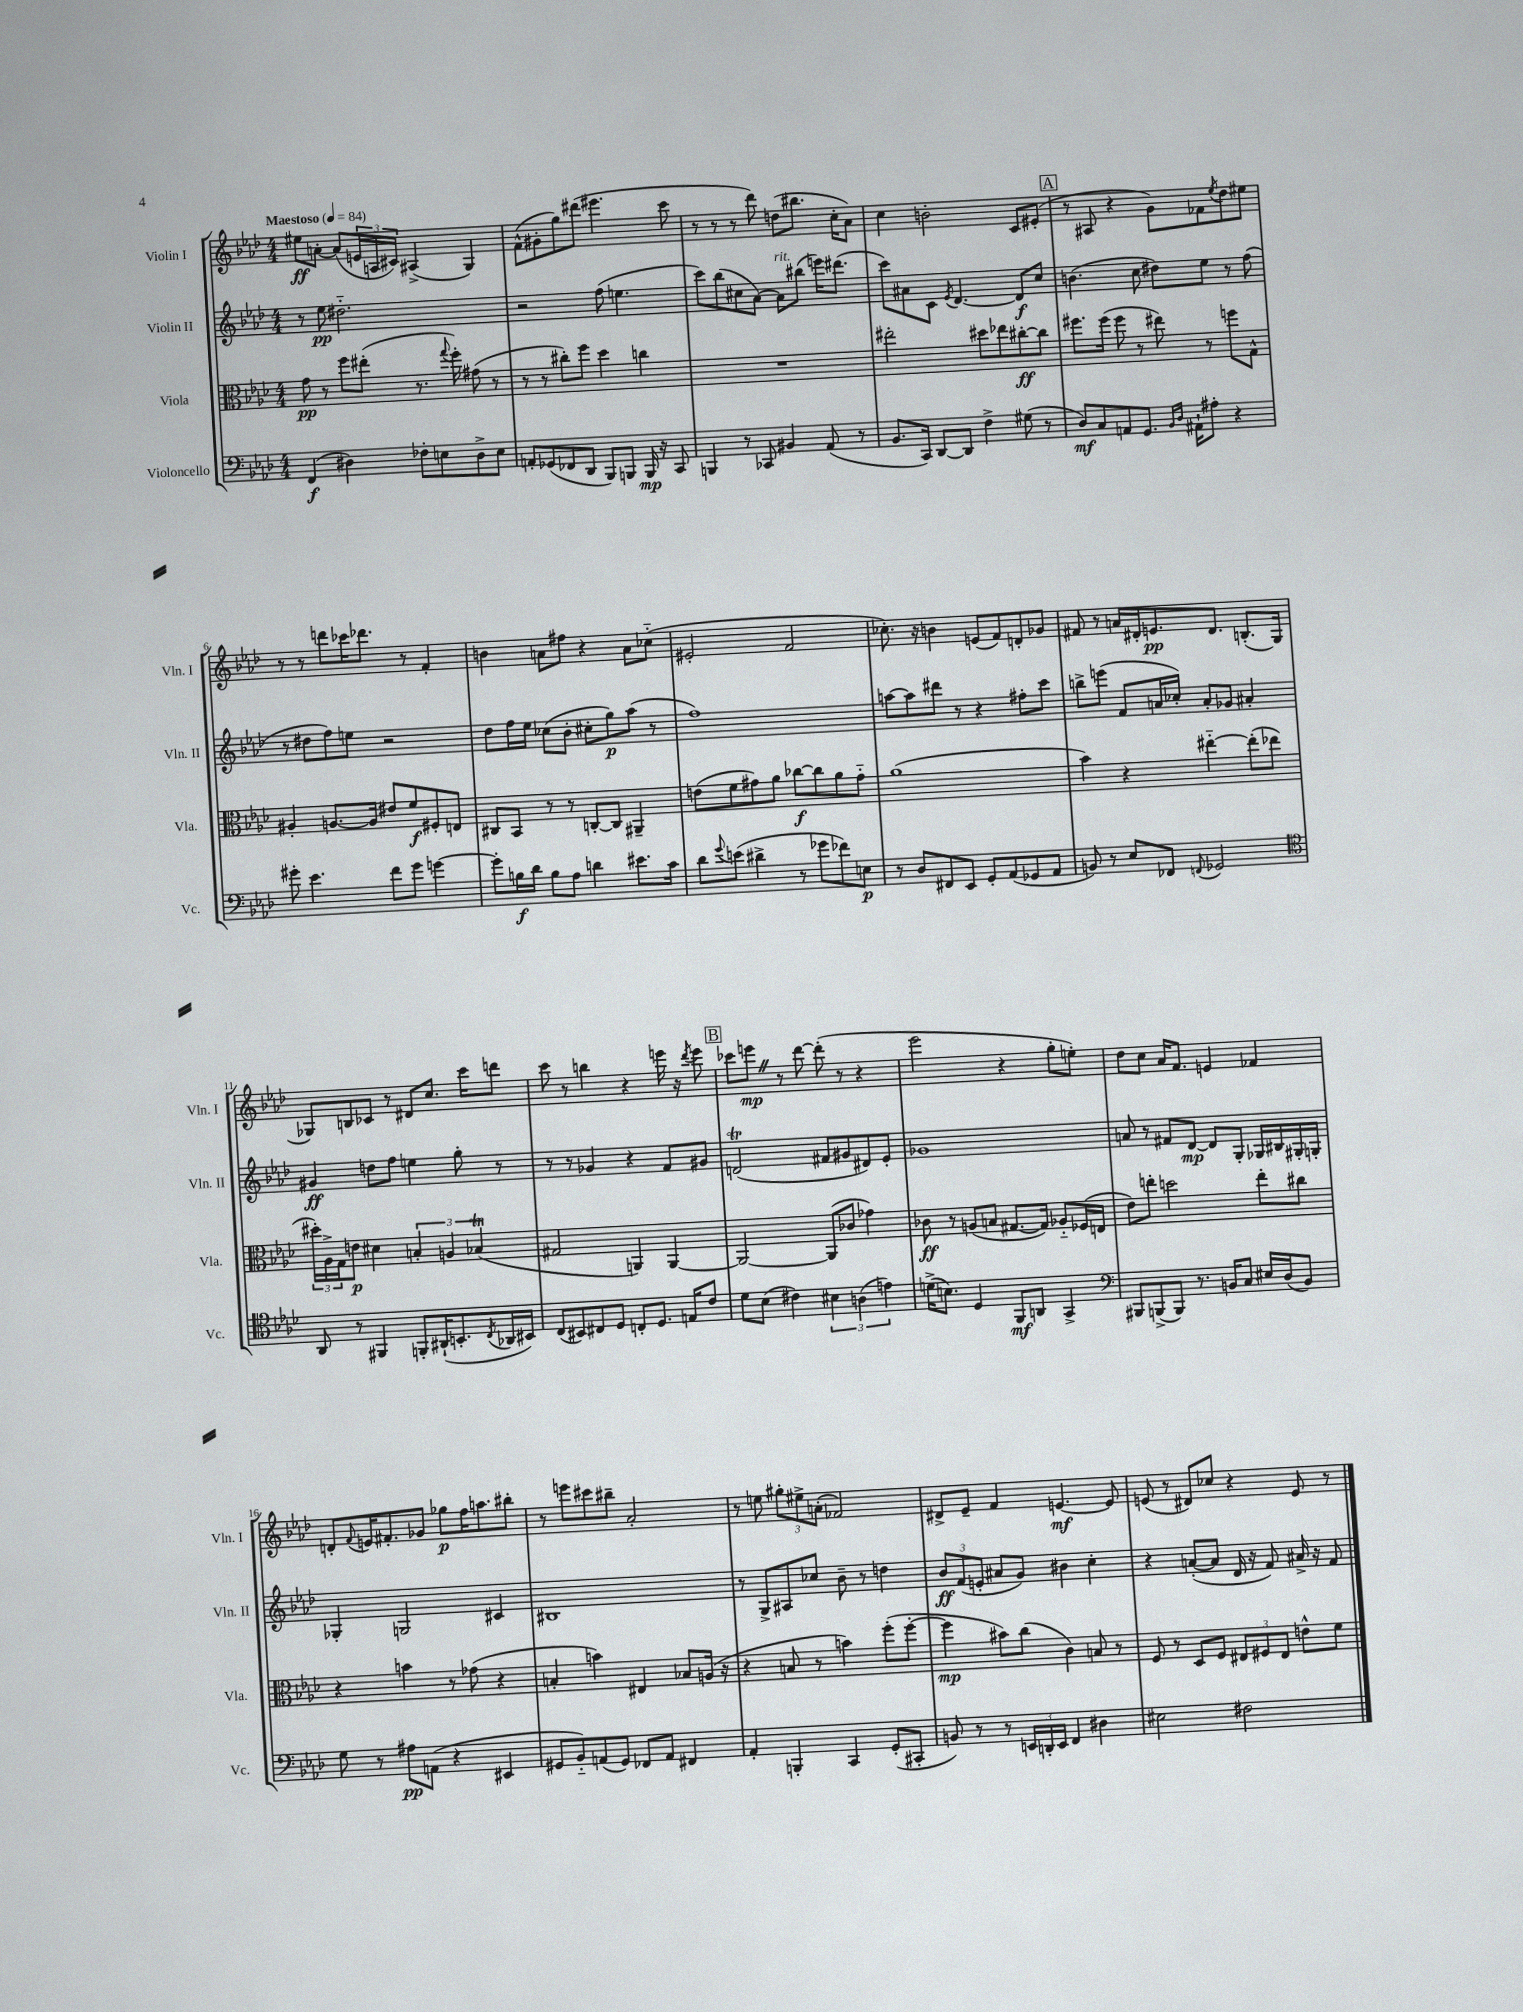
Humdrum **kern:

**kern	**dynam	**kern	**dynam	**kern	**dynam	**kern	**dynam
*part4	*part4	*part3	*part3	*part2	*part2	*part1	*part1
*staff4	*staff4	*staff3	*staff3	*staff2	*staff2	*staff1	*staff1
*I"Violoncello	*	*I"Viola	*	*I"Violin II	*	*I"Violin I	*
*I'Vc.	*	*I'Vla.	*	*I'Vln. II	*	*I'Vln. I	*
*clefF4	*	*clefC3	*	*clefG2	*	*clefG2	*
*k[b-e-a-d-]	*	*k[b-e-a-d-]	*	*k[b-e-a-d-]	*	*k[b-e-a-d-]	*
*M4/4	*	*M4/4	*	*M4/4	*	*M4/4	*
*MM84	*	*MM84	*	*MM84	*	*MM84	*
=1	=1	=1	=1	=1	=1	=1	=1
!	!	!	!	!	!	!LO:TX:a:B:t=Maestoso	!
(4FF/	f	8g\	pp	8r	.	8ee#X\L	ff
.	.	8r	.	8ee-\	pp	[8an'\J	.
4D#X\)	.	8ff\L	.	2.dd#X\	.	(8a/L]	.
.	.	(8ee#X'\J	.	.	.	24en/L	.
.	.	.	.	.	.	24An/	.
.	.	.	.	.	.	24c#X/JJ)	.
8F-X'\L	.	8.r	.	.	.	(4A#X^/	.
8En\	.	.	.	.	.	.	.
.	.	8qqgg/	.	.	.	.	.
.	.	16ff'\)	.	.	.	.	.
8D#^\	.	(8g#X\	.	.	.	4G/)	.
8E\J	.	8r	.	.	.	.	.
=2	=2	=2	=2	=2	=2	=2	=2
8AAn'/L	.	8r	.	2r	.	(8f^^\L	.
(8GG-X/	.	8r	.	.	.	8g#X'\	.
8FF-X/	.	8cc#X'\L)	.	.	.	8gg\)	.
8DD-/J	.	8ff\J	.	.	.	(8ddd#X\J	.
8BBB-/L)	.	4dd-\	.	(8ff\	.	4.eee#X\	.
8BBBn/J	.	.	.	4.een\	.	.	.
16BBB/	mp	4ccn\	.	.	.	.	.
16r	.	.	.	.	.	.	.
8CC/	.	.	.	.	.	8ccc\	.
=3	=3	=3	=3	=3	=3	=3	=3
4BBBn/	.	1r	.	8ccc\L)	.	8r	.
.	.	.	.	(8bb-\	.	8r	.
8r	.	.	.	8cc#X\	.	8r	.
8CC-X/	.	.	.	[8a-\J)	.	8ddd-\)	.
!	!	!	!	!LO:TX:a:i:t=rit.	!	!	!
4BB#X/	.	.	.	8a-\L]	.	(8ddn\L	.
.	.	.	.	(8bb#X\J	.	8.bb#X\J	.
(8AA-/	.	.	.	16eeen\KL)	.	.	.
.	.	.	.	(8.ddd#X\J	.	16cc'\KL	.
8r	.	.	.	.	.	8a-\J)	.
=4	=4	=4	=4	=4	=4	=4	=4
8.BB-/L	.	2ee#X'\	.	8ccc\L)	.	4cc\	.
.	.	.	.	8a#X\	.	.	.
16CC/Jk)	.	.	.	.	.	.	.
[8DD-/L	.	.	.	8c\J	.	2bn'\	.
.	.	.	.	8qe-/	.	.	.
8DD-/J]	.	.	.	[4.d-/	.	.	.
4F^\	.	8dd#X\L	.	.	.	.	.
.	.	8ee-X\	.	.	.	.	.
(8G#X\	.	[8cc#X'\	ff	8d-/L]	f	8c/L	.
8r	.	8cc#\J]	.	8cc/J	.	(8e#X'/J	.
!!LO:REH:place=s1:t=A
=5	=5	=5	=5	=5	=5	=5	=5
8D-/L)	mf	8.ff#X\L	.	(4.bn\	.	8r	.
8C/	.	.	.	.	.	8A#X/	.
.	.	(16ff#\Jk	.	.	.	.	.
8AAn/	.	8ff#\	.	.	.	4r	.
8.GG/J	.	8r	.	8cc\	.	.	.
.	.	8ee#X\)	.	8dd#X\L)	.	8g\L)	.
16qqBB-/LL	.	.	.	.	.	.	.
16qqD-/JJ	.	.	.	.	.	.	.
16AA#X`\KL	.	.	.	.	.	.	.
8A#X'\J	.	8r	.	8ee-\J	.	8f-X\	.
.	.	.	.	.	.	8qee-/	.
4r	.	8ffn\L	.	8r	.	8dd-\	.
.	.	8G^^\J	.	(8ff\	.	8ee#X\J	.
!!LO:LB:g=z
=6	=6	=6	=6	=6	=6	=6	=6
8g#X'\	.	4A#X'/	.	8r	.	8r	.
4.e-\	.	.	.	8dd#X\L	.	8r	.
.	.	[8.An/L	.	8ff\)	.	8dddn\L	.
.	.	.	.	8een\J	.	16ccc-X\K	.
.	.	16A/Jk]	.	.	.	8.ddd-X\J	.
8f\L	.	8e#X/L	.	2r	.	.	.
8g#\J	.	8f/	f	.	.	8r	.
[4gn\	.	8F#X'/	.	.	.	4f'/	.
.	.	8En/J	.	.	.	.	.
=7	=7	=7	=7	=7	=7	=7	=7
8g'\L]	.	8C#X/L	.	8dd-\L	.	4bn\	.
16Bn\L	f	8BB-/J	.	16ff\L	.	.	.
16d-\JJ	.	.	.	16ee-\JJ	.	.	.
8B\L	.	8r	.	(8cc-X\L	.	8an\L	.
8A-\J	.	8r	.	8b-'\J	.	8ff#X\J	.
4dn\	.	[8Cn'/L	.	8cc#X'\L	.	4r	.
.	.	8C/J]	.	8gg\)	p	.	.
8.e#X\L	.	4AA#X~/	.	(8aa-\J	.	8a\L	.
.	.	.	.	8r	.	(8cc-X\J	.
16c\Jk	.	.	.	.	.	.	.
=8	=8	=8	=8	=8	=8	=8	=8
8d-\L	.	(8en\L	.	1ff)	.	2e#X'/	.
8qqg/	.	.	.	.	.	.	.
(8en\J	.	8f\	.	.	.	.	.
4d#X^\	.	8g#X\)	.	.	.	.	.
.	.	8a-\J	.	.	.	.	.
8r	.	[8cc-X\L	f	.	.	2f/	.
8g-X\L	.	8cc-\]	.	.	.	.	.
8f-X\)	.	8a-\	.	.	.	.	.
8En\J	p	8g#\J	.	.	.	.	.
=9	=9	=9	=9	=9	=9	=9	=9
8r	.	(1a-	.	[8aan\L	.	8.cc-X'\)	.
8D-/L	.	.	.	8aa\]	.	.	.
.	.	.	.	.	.	16r	.
8FF#X/	.	.	.	8ddd#X\J	.	4bn\	.
8EE-/J	.	.	.	8r	.	.	.
8GG'/L	.	.	.	4r	.	(8en/L	.
(8AA-/	.	.	.	.	.	8f/)	.
8GG-X/	.	.	.	8ff#X'\L	.	8dn'/	.
8AA-/J	.	.	.	8ccc\J	.	8g-X/J	.
=10	=10	=10	=10	=10	=10	=10	=10
8BBn/)	.	4b-\)	.	8bbn^\L	.	8f#X/	.
8r	.	.	.	(8eeen\J	.	8r	.
8E-/L	.	4r	.	8f/L	.	16an/LL	.
.	.	.	.	.	.	16d#X'/J	.
8FF-X/J	.	.	.	16an/L	.	8.en/	pp
.	.	.	.	16cc-X'/JJ)	.	.	.
8qqFFn/	.	.	.	.	.	.	.
2GG-X/	.	[4ee#X\	.	8a'/L	.	.	.
.	.	.	.	.	.	8.d#/J	.
.	.	.	.	8g-X/J	.	.	.
.	.	(8ee#'\L]	.	4a#X'/	.	(8.Bn'/L	.
.	.	8ee-X\J	.	.	.	.	.
.	.	.	.	.	.	16G/Jk	.
!!LO:LB:g=z
=11	=11	=11	=11	=11	=11	=11	=11
*clefC4	*	*	*	*	*	*	*
8AA-/	.	24dd#X'\LL)	.	4g#X/	ff	8G-X/L)	.
.	.	24A-^\	.	.	.	.	.
.	.	24G\J	.	.	.	.	.
8r	.	8en\J	p	.	.	8Bn/	.
4FF#X/	.	4d#X\	.	8ddn\L	.	8c-X/J	.
.	.	.	.	8ff\J	.	8r	.
8FFn'/L	.	6Bn'/	.	4een\	.	8d#X/L	.
(16AA#X`/K	.	.	.	.	.	8.cc/J	.
.	.	6An/	.	.	.	.	.
8.BBn'/	.	.	.	.	.	.	.
.	.	.	.	8gg'\	.	.	.
.	.	.	.	.	.	16ccc\KL	.
.	.	(6B-XT/	.	.	.	.	.
8qC/	.	.	.	.	.	.	.
16AA-X/L	.	.	.	8r	.	8dddn\J	.
16BB#X/JJ)	.	.	.	.	.	.	.
=12	=12	=12	=12	=12	=12	=12	=12
(8C/L	.	2G#X/	.	8r	.	8ccc\	.
8BB#X/)	.	.	.	8r	.	8r	.
8C#X/	.	.	.	4g-X/	.	4bbn\	.
8D-/J	.	.	.	.	.	.	.
8Cn'/L	.	4AAn/)	.	4r	.	4r	.
8.D-/J	.	.	.	.	.	.	.
.	.	[4AA/	.	8f/L	.	16eeen\	.
16En/KL	.	.	.	.	.	16r	.
.	.	.	.	.	.	8qddd-/	.
8c/J	.	.	.	8g#X/J	.	8eee\	.
!!LO:REH:place=s1:t=B
=13	=13	=13	=13	=13	=13	=13	=13
8d-\L	.	2AA/_	.	(2dnt/	.	8ccc-X\L	.
(8B-\J	.	.	.	.	.	8eeenZ\J	mp
4c#X\)	.	.	.	.	.	8r	.
.	.	.	.	.	.	[8ddd-\	.
6B#X\	.	(8AA/L]	.	8f#X/L	.	(8ddd-'\]	.
.	.	8c-X/J	.	8g#X/	.	8r	.
(6An\	.	.	.	.	.	.	.
.	.	4g-X\)	.	8d#X/)	.	4r	.
6en\)	.	.	.	.	.	.	.
.	.	.	.	8e-'/J	.	.	.
=14	=14	=14	=14	=14	=14	=14	=14
(16dn^\KL	.	8c-X\	ff	1g-X	.	2eee-\	.
8.Bn\J)	.	.	.	.	.	.	.
.	.	8r	.	.	.	.	.
4D-/	.	(8An/L	.	.	.	.	.
.	.	8Bn/J	.	.	.	.	.
8FF/L	mf	[8.G#X/L	.	.	.	4r	.
8AAn/J	.	.	.	.	.	.	.
.	.	16G#/Jk])	.	.	.	.	.
4GG^/	.	8A-X/L	.	.	.	8gg'\L	.
.	.	(16F-X/L	.	.	.	8een'\J)	.
.	.	16En/JJ	.	.	.	.	.
=15	=15	=15	=15	=15	=15	=15	=15
*clefF4	*	*	*	*	*	*	*
8BBB#X/L	.	8e-\L)	.	8an/	.	8dd-\L	.
(8BBBn^/	.	8een'\J	.	8r	.	8cc\J	.
8BBB/J)	.	2ddn\	.	8f#X/L	.	16a-/KL	.
.	.	.	.	.	.	8.f/J	.
8.r	.	.	.	[8d-/J	mp	.	.
.	.	.	.	8d-/L]	.	4en/	.
16BBn/KL	.	.	.	.	.	.	.
8C/J	.	.	.	8G'/J	.	.	.
16E#X/LL	.	8ee'\L	.	16G-X/LL	.	4f-X/	.
(16D-/J	.	.	.	16B#X/	.	.	.
8BB/J)	.	8cc#X\J	.	16G#X'/	.	.	.
.	.	.	.	16Gn'/JJ	.	.	.
!!LO:LB:g=z
=16	=16	=16	=16	=16	=16	=16	=16
8G\	.	4r	.	4G-X'/	.	8dn'/L	.
.	.	.	.	.	.	8qqf/	.
8r	.	.	.	.	.	16en/K	.
.	.	.	.	.	.	8.f#X'/	.
8A#X\L	pp	4bn\	.	2Gn/	.	.	.
(8AAn\J	.	.	.	.	.	8g-X/J	.
4r	.	8r	.	.	.	8gg-X\L	p
.	.	(8g-X\	.	.	.	16ff\K	.
.	.	.	.	.	.	8.aan\	.
4EE#X/	.	4r	.	4c#X/	.	.	.
.	.	.	.	.	.	8bb#X'\J	.
=17	=17	=17	=17	=17	=17	=17	=17
8GG#X/L	.	4Bn'/	.	1B#X	.	8r	.
8BB-/)	.	.	.	.	.	8eeen\L	.
(8AAn/	.	4bn\)	.	.	.	8ccc#X\	.
8GG#/J)	.	.	.	.	.	8bb#X~\J	.
8FF-X/L	.	4E#X/	.	.	.	2a-'/	.
8AA/J	.	.	.	.	.	.	.
4FF#X/	.	8B-X/L	.	.	.	.	.
.	.	(16An/Jk	.	.	.	.	.
.	.	16r	.	.	.	.	.
=18	=18	=18	=18	=18	=18	=18	=18
4AA-'/	.	4r	.	8r	.	8r	.
.	.	.	.	8G^/L	.	8een\	.
4BBBn'/	.	8Bn/	.	8A#X/	.	12gg#X'\L	.
.	.	.	.	.	.	12ee#X^\	.
.	.	8r	.	8cc-X/J	.	.	.
.	.	.	.	.	.	(12an'\J	.
4CC/	.	4bn\)	.	8b-~\	.	2f-X/)	.
.	.	.	.	8r	.	.	.
(8GG'/L	.	(8ff'\L	.	4ddn\	.	.	.
8CC#X'/J	.	[8ff'\J	.	.	.	.	.
=19	=19	=19	=19	=19	=19	=19	=19
8BBn/)	.	4ff\]	mp	12b-/L	ff	8d#X^/L	.
.	.	.	.	(12f/	.	.	.
8r	.	.	.	.	.	8e-~/J	.
.	.	.	.	12en'/J	.	.	.
8r	.	8b#X\L)	.	8a#X/L	.	4f/	.
24EEn/LL	.	(8cc\J	.	8g/J)	.	.	.
24DDn'/	.	.	.	.	.	.	.
24EE/JJ	.	.	.	.	.	.	.
4FF/	.	4c\)	.	4b#X\	.	[4.en/	mf
4D#X\	.	8Bn/	.	4cc'\	.	.	.
.	.	8r	.	.	.	8e/]	.
=20	=20	=20	=20	=20	=20	=20	=20
2E#X\	.	8F/	.	4r	.	(8en/	.
.	.	8r	.	.	.	8r	.
.	.	8D-/L	.	([8an'/L	.	8d#X/L)	.
.	.	8F/J	.	8a/J]	.	8cc-X/J	.
2F#X\	.	12E#X/L	.	16d-/	.	4r	.
.	.	.	.	16r	.	.	.
.	.	12F#X/	.	.	.	.	.
.	.	.	.	8f/)	.	.	.
.	.	12E#/J	.	.	.	.	.
.	.	8en^^\L	.	16a#X^/	.	8e/	.
.	.	.	.	16r	.	.	.
.	.	8f\J	.	8f/	.	8r	.
==	==	==	==	==	==	==	==
*-	*-	*-	*-	*-	*-	*-	*-
